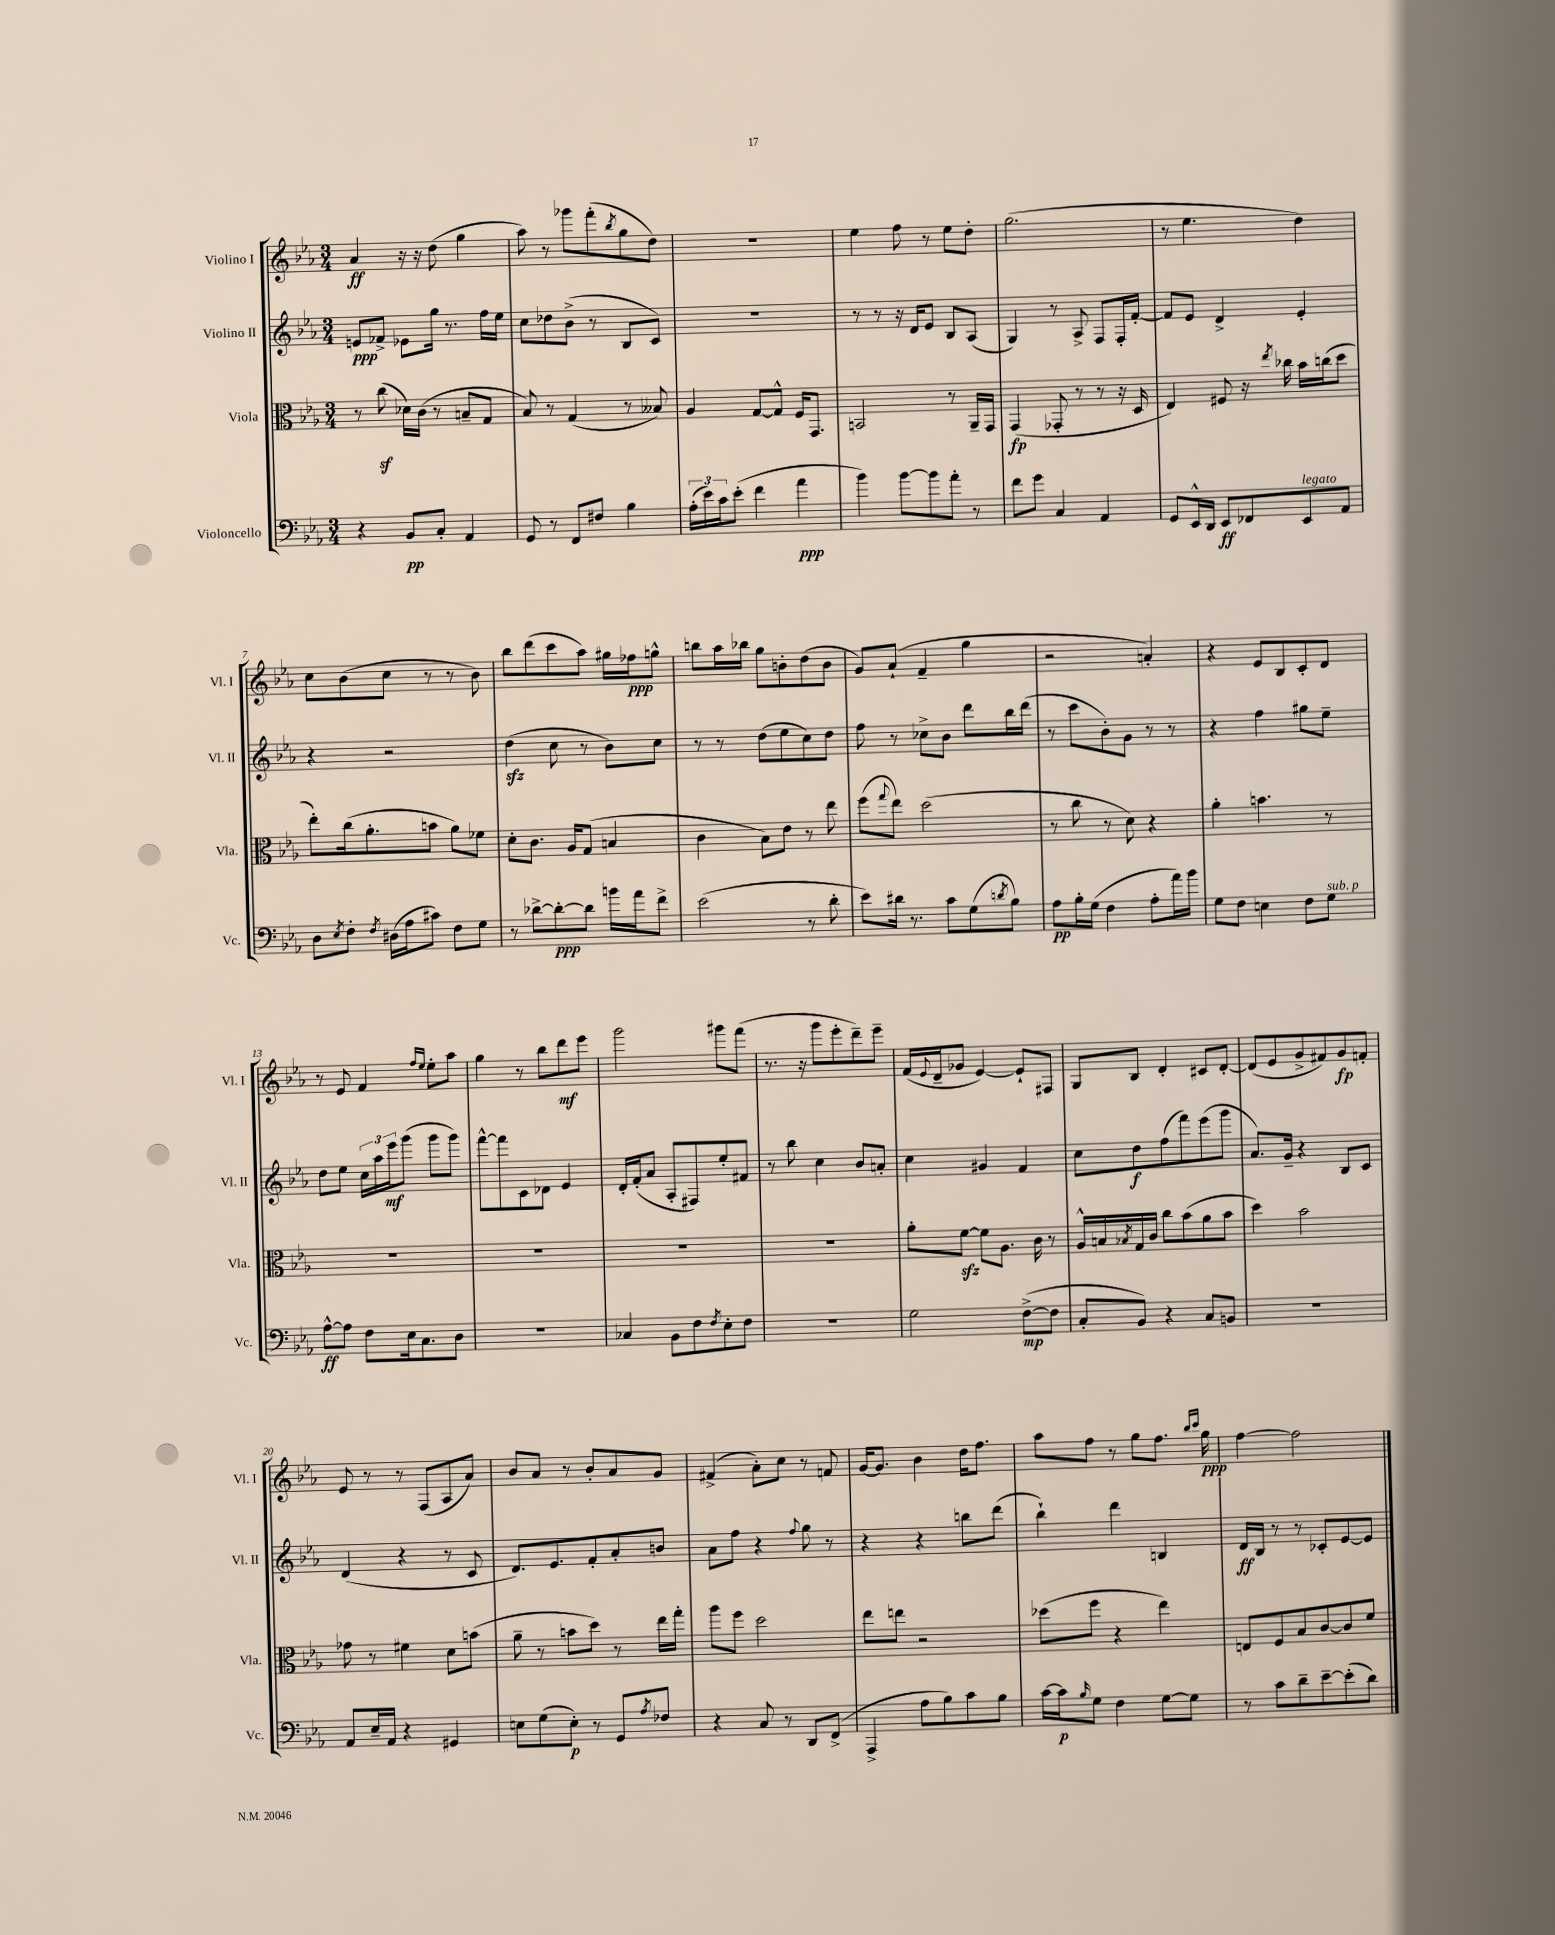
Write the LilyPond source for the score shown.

<<
\new StaffGroup <<
\new Staff = "s0" \with { instrumentName = "Violino I" shortInstrumentName = "Vl. I" } {
    \clef treble \key ees \major \numericTimeSignature \time 3/4
    aes'4\ff r16 r16 d''8( g''4 |
    aes''8) r8 ges'''8 f'''8-.( \acciaccatura { bes''8 } g''8 d''8) |
    R2. |
    ees''4 f''8 r8 ees''8 d''8-. |
    g''2.( |
    r8 ees''4. d''4) |
    c''8 bes'8( c''8 r8 r8 bes'8) |
    bes''8 d'''8( c'''8 aes''8) gis''16 fes''16\ppp g''8-^ |
    b''8 aes''16 bes''16 g''8 b'8-. d''8( b'8 |
    g'8) aes'8-!( f'4-- g''4 |
    r2 a'4-.) |
    r4 ees'8 bes8 c'8-. d'8 |
    r8 ees'8 f'4 \grace { f''16 ees''16 } ees''8-. aes''8 |
    g''4 r8 bes''8 d'''8\mf ees'''8 |
    g'''2 gis'''8 f'''8( |
    r8. r16 g'''8 ees'''8-. d'''8--) ees'''8-- |
    f'16( \appoggiatura { ees'8 } d'16-- ges'8 ees'4~) ees'8-! fis8 |
    g8 bes8 d'4-. cis'8 d'8~-. |
    d'8( ees'8 g'8-> fis'8) g'8\fp f'8-. |
    ees'8 r8 r8 f8( aes8 aes'8) |
    bes'8 aes'8 r8 bes'8-. aes'8 g'8 |
    fis'4->( aes'8-.) c''8 r8 f'8 |
    g'16~ g'8. bes'4 d''16 f''8. |
    aes''8 f''8 r8 g''8 f''8. \grace { bes''16 c'''16 } g''16\ppp |
    f''4~ f''2 \bar "|." |
}
\new Staff = "s1" \with { instrumentName = "Violino II" shortInstrumentName = "Vl. II" } {
    \clef treble \key ees \major \numericTimeSignature \time 3/4
    e'8\ppp fes'8-> ees'8 g''16 r8. f''16 ees''16 |
    c''8 des''8 bes'8->( r8 bes8 c'8) |
    R2. |
    r8 r8 r16 d'16 ees'8 bes8 aes8( |
    g4) r8 aes8-> f8 f16-. f'16~-. |
    f'8 ees'8 d'4-> ees'4-. |
    r4 r2 |
    d''4\sfz( c''8 r8 bes'8) c''8 |
    r8 r8 d''8( ees''8 c''8) d''8 |
    f''8 r8 ces''8-> bes'8 d'''8 bes''16 d'''16( |
    r8 c'''8 bes'8-.) g'8 r8 r8 |
    r4 f''4 gis''8 ees''8-- |
    d''8 ees''8 \tuplet 3/2 { c''16 aes''16 ees'''16\mf } g'''8( g'''8 g'''8) |
    f'''8~-^ f'''8 c'8 des'8 ees'4 |
    d'16-. f'16-.( aes'8 aes8-. fis8) ees''8-. fis'8 |
    r8 bes''8 c''4 bes'8 a'8-. |
    c''4 gis'4 f'4 |
    c''8 d''8\f f''8( f'''8) ees'''8( g'''8 |
    aes'8.) g'16-- r4 bes8 c'8 |
    d'4( r4 r8 c'8 |
    d'8.) ees'8. f'8-. aes'8-. b'8 |
    aes'8 f''8 r4 \appoggiatura { f''8 } g''8 r8 |
    r4 r4 b''8 d'''8( |
    bes''4-!) d'''4 b4 |
    d'16\ff bes16 r8 r8 ces'8-. ees'8~ ees'8 \bar "|." |
}
\new Staff = "s2" \with { instrumentName = "Viola" shortInstrumentName = "Vla." } {
    \clef alto \key ees \major \numericTimeSignature \time 3/4
    r8 c''8\sf( des'16) c'16( r8 b8-- g8 |
    bes8) r8 g4( r8 beses8) |
    aes4 g8~ g8-^ f16 g,8. |
    b,2 r8 aes,16-- g,16 |
    g,4\fp( ges,8-. r8 r8 r16 d16 |
    ees4) fis8 r16 \acciaccatura { ees''8 } ces''16 bes'16 c''16( d''8 |
    ees''8-.) c''16( aes'8.-. b'8 aes'8) fes'8 |
    d'8-. c'8. aes16 g8( b4 |
    c'4 bes8) ees'8 r8 ees''8 |
    f''8( \appoggiatura { g''8 } ees''8) d''2( |
    r8 c''8 r8 d'8) r4 |
    aes'4-. b'4. r8 |
    R2. |
    R2. |
    R2. |
    R2. |
    aes'8-. f'8~\sfz f'8 aes8. c'16 r8 |
    aes16-^ b16 \acciaccatura { bes8 } g16 c'16 c''8 bes'8( aes'8 bes'8 |
    d''4) bes'2 |
    ges'8 r8 fis'4 d'8 b'8( |
    aes'8-- r8 b'8 d''8) r8 ees''16 g''16-. |
    aes''8 f''8 d''2 |
    ees''8 e''8 r2 |
    des''8( f''8 r4 ees''4) |
    e8 f8 bes8 c'8~ c'8 f'8 \bar "|." |
}
\new Staff = "s3" \with { instrumentName = "Violoncello" shortInstrumentName = "Vc." } {
    \clef bass \key ees \major \numericTimeSignature \time 3/4
    r4 bes,8\pp c8-. aes,4 |
    g,8 r8 f,8 fis8 bes4 |
    \tuplet 3/2 { aes16-.( ees'16) c'16 } ees'8-.( f'4 aes'4\ppp |
    bes'4) bes'8~ bes'8 aes'8-. r8 |
    f'8 g'8 c4 aes,4 |
    g,8 ees,16-^ d,16 ees,8\ff fes,8 ees,8^\markup { \italic "legato" } aes,8 |
    d8 \acciaccatura { ees8 } f8-. \acciaccatura { f8 } dis16( aes16 cis'8) f8 g8 |
    r8 des'8~-> des'8~-.\ppp des'8 b'16 aes'16 f'8-> |
    ees'2( r8 d'8-. |
    ees'8) dis'16 r8. c'8 g8( \acciaccatura { d'8 } bes8) |
    aes8\pp bes16-. g16( f4 aes8-. aes'16) bes'16 |
    g8 f8 e4 f8 g8^\markup { \italic "sub. p" } |
    aes8~-^\ff aes8 f8 ees16 c8. d8 |
    R2. |
    ces4 bes,8 f8 \acciaccatura { f8 } ees8-. f8 |
    R2. |
    g2 f8~->\mp( f8 |
    c8-. bes,8) r4 c8 b,8 |
    R2. |
    aes,8 ees16-- aes,16 r4 gis,4 |
    e8 g8( e8-.\p) r8 g,8 \acciaccatura { aes8 } fes8 |
    r4 c8 r8 d,8 f,8->( |
    aes,,4-> aes8 bes8) c'8 bes8 |
    c'16~ c'16\p \grace { bes16 } g8 f4 g8~ g8 |
    r8 c'8 d'8-- ees'8~-- ees'8-.( d'8) \bar "|." |
}
>>
>>
